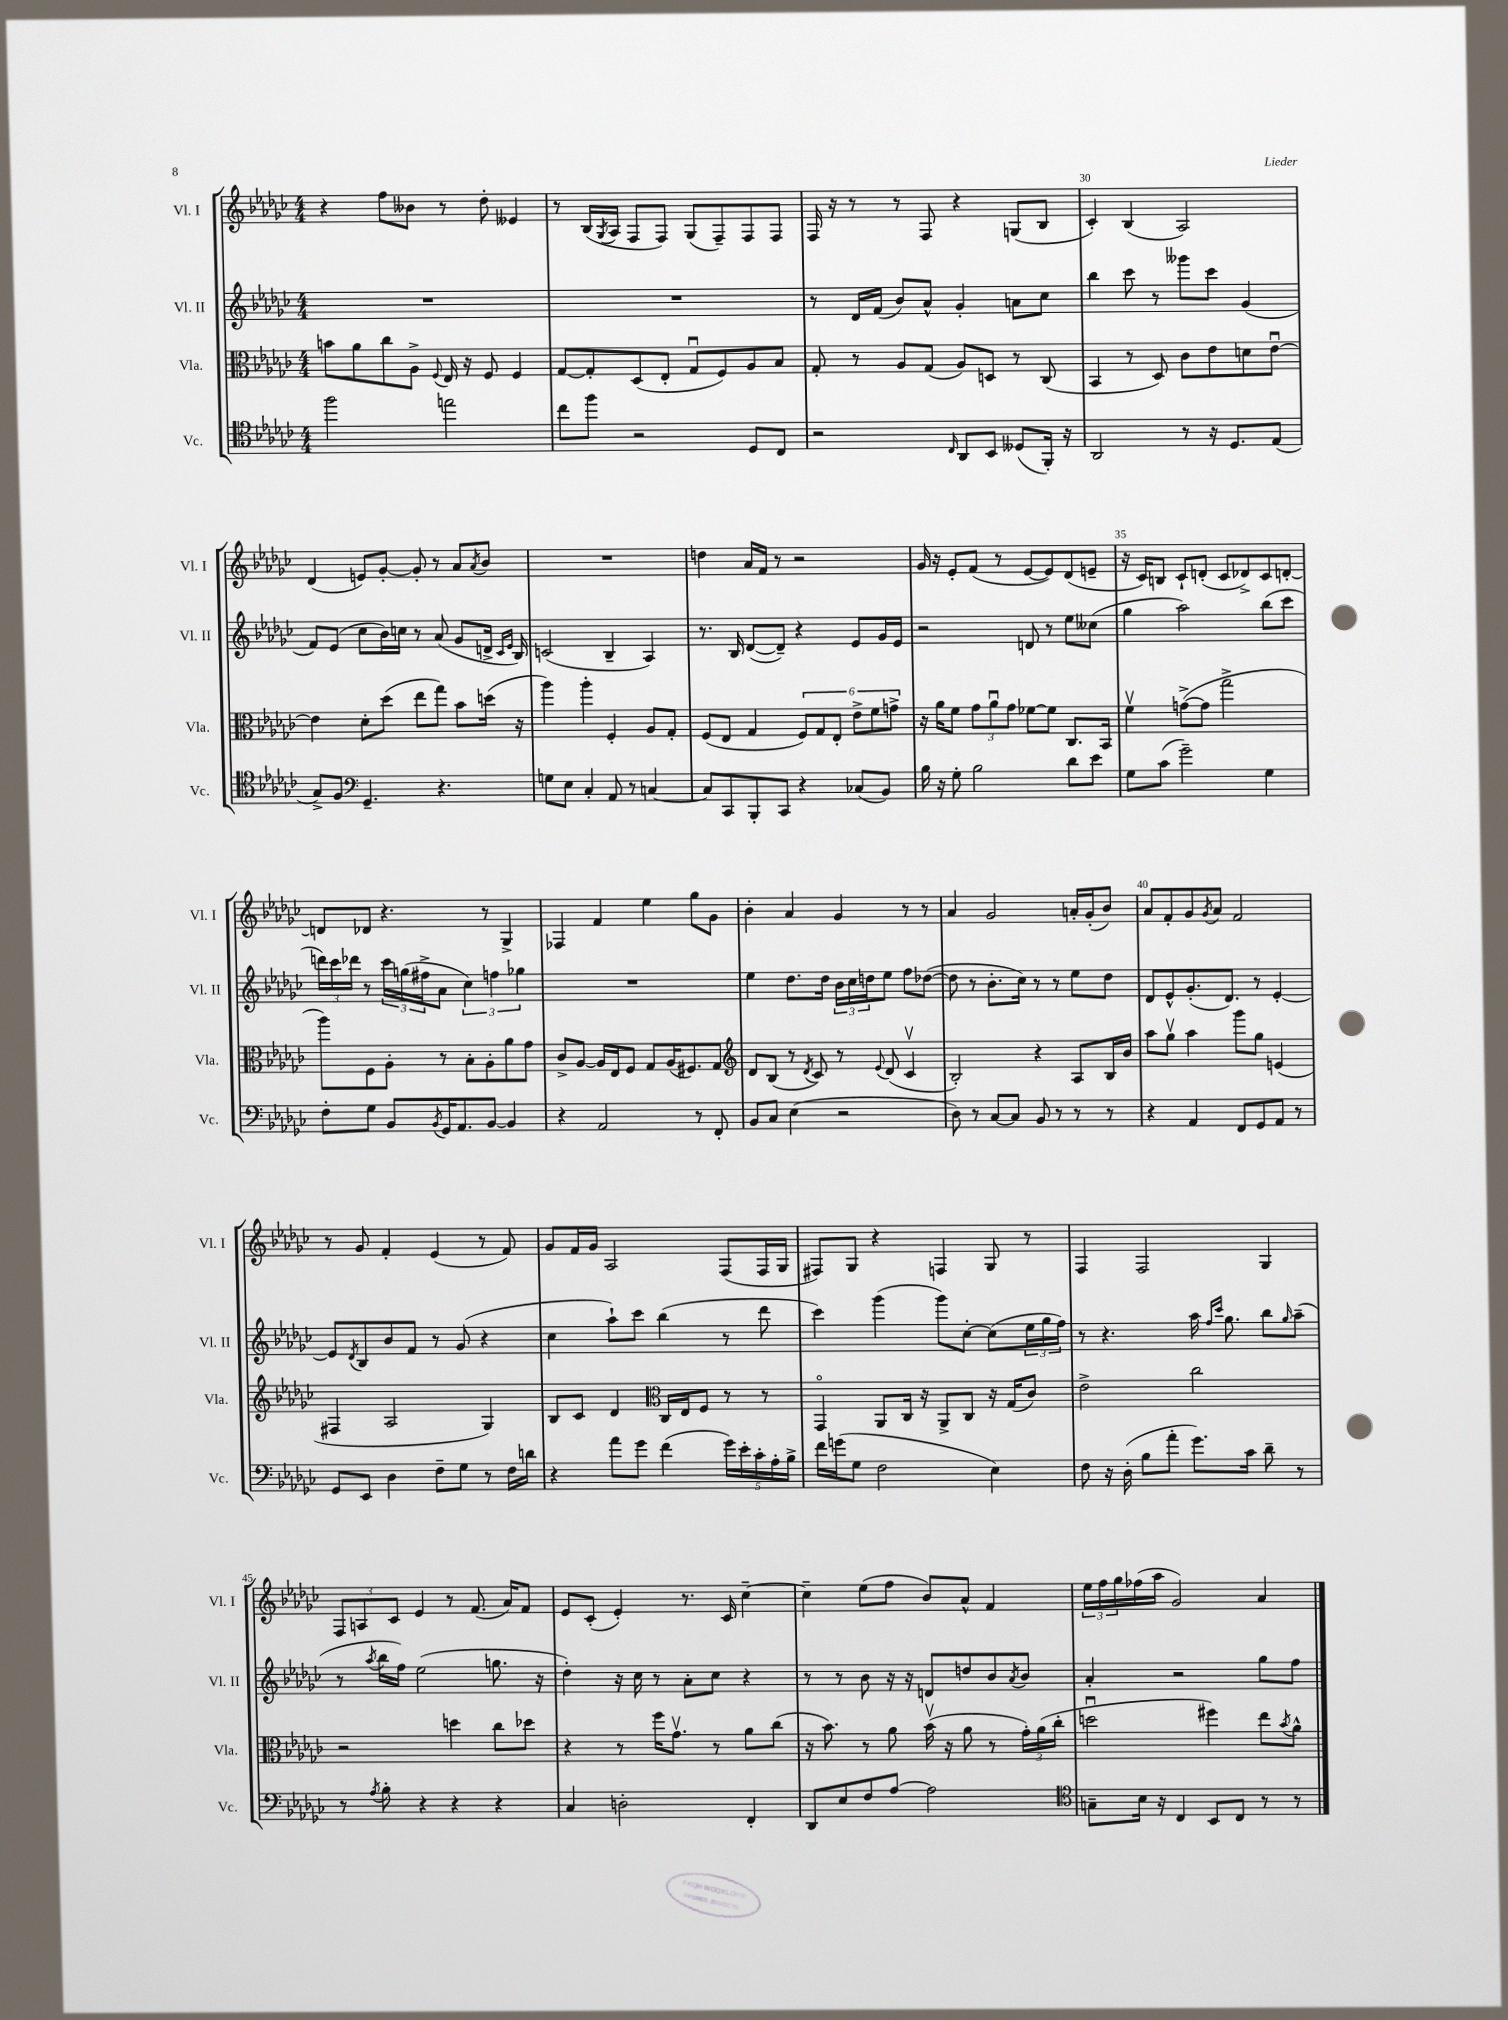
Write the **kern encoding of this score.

**kern	**kern	**kern	**kern
*part4	*part3	*part2	*part1
*staff4	*staff3	*staff2	*staff1
*I"Vc.	*I"Vla.	*I"Vl. II	*I"Vl. I
*I'Vc.	*I'Vla.	*I'Vl. II	*I'Vl. I
*clefC4	*clefC3	*clefG2	*clefG2
*k[b-e-a-d-g-c-]	*k[b-e-a-d-g-c-]	*k[b-e-a-d-g-c-]	*k[b-e-a-d-g-c-]
*M4/4	*M4/4	*M4/4	*M4/4
=27	=27	=27	=27
2ff\	8bn\L	1r	4r
.	8a-\	.	.
.	8cc-\	.	8ff\L
.	8A-^\J	.	8b--X\J
.	8qqF/	.	.
2een\	16E-/	.	8r
.	16r	.	.
.	8F/	.	8dd-'\
.	4F/	.	4e--X/
=28	=28	=28	=28
8cc-\L	[8G-/L	1r	8r
8ff\J	8G-'/]	.	(16B-/LL
.	.	.	8qG-/
.	.	.	16A-/JJ
2r	(8D-/	.	8F/L
.	8E-'/J	.	8F/J)
.	8G-u/L	.	(8G-/L
.	8F/)	.	8F~/)
8D-/L	8A-/	.	8F/
8C-/J	8B-/J	.	8F/J
=29	=29	=29	=29
2r	8G-'/	8r	16F/
.	.	.	16r
.	8r	16d-/LL	8r
.	.	(16f/JJ	.
.	8A-/L	8b-/L)	8r
.	(8G-/J	8a-^^/J	8F/
16qqC-/	.	.	.
8AA-/L	8A-/L)	4g-'/	4r
8BB-/J	8Dn/J	.	.
(8D--X/L	8r	8an\L	(8Gn/L
16FF'/Jk)	(8C-/	8cc-\J	8B-/J
16r	.	.	.
=30	=30	=30	=30
2AA-/	4BB-/	4bb-\	4c-'/)
.	8r	8ccc-\	(4B-/
.	8D-/)	8r	.
8r	8c-\L	8ggg--X\L	2A-/)
16r	8e-\	8ccc-\J	.
8.D-/L	.	.	.
.	8dn\	(4g-/	.
(8E-/J	[8e-u\J	.	.
!!LO:LB:g=z
=31	=31	=31	=31
8G-^/L)	4e-\]	8f/L)	(4d-/
8F/J	.	(8e-/J	.
*clefF4	*	*	*
4.GG-~/	8d-'\L	8cc-\L	8en/L)
.	(8dd-\J	16b-\L)	[8g-'/J
.	.	16ccn\JJ	.
.	8ee-\L	8r	8g-'/]
4.r	8gg-\J)	(8a-/	8r
.	8b-\L	8g-/L	8a-/L
.	.	.	8qa-/
.	(16ddn\Jk	16dn^/Jk	8b-/J
.	.	16qqc-/LL	.
.	.	16qqe-/JJ	.
.	16r	16B-/)	.
=32	=32	=32	=32
8Gn\L	4aa-\)	(2cn/	1r
8E-\J	.	.	.
4C-'/	4aa-'\	.	.
8AA-/	4F'/	4B-~/	.
8r	.	.	.
[4Cn/	8A-/L	4A-/)	.
.	8G-'/J	.	.
=33	=33	=33	=33
8C/L]	(8F/L	8.r	4ddn\
8CC-/	8E-/J	.	.
.	.	16B-/	.
8BBB-'/	4G-/	([8d-/L	16a-/LL
.	.	.	16f/JJ
8CC-/J	.	8d-~/J])	8r
4r	12F/L)	4r	2r
.	12G-/	.	.
.	12E-'/J	.	.
(8C-X/L	12e-^\L	8e-/L	.
.	12f\	.	.
8BB-/J)	.	16g-/L	.
.	12gn^\J	.	.
.	.	16e-/JJ	.
=34	=34	=34	=34
16B-\	16r	2r	16g-/
16r	16a-\KL	.	16r
8G-'\	8f\J	.	8e-'/L
2B-\	12g-\L	.	(8f/J
.	12a-u\	.	.
.	.	.	8r
.	12g-\J	.	.
.	[8f-X\L	8dn/	[8e-/L
.	8f-\J]	8r	8e-/])
8d-\L	8.C-/L	8ee-\L	(8d-/
8e-\J	.	(8cc--X\J	8en~/J
.	16BB-/Jk	.	.
=35	=35	=35	=35
8G-\L	4fv\	4gg-\	16r
.	.	.	16c-/KL)
(8c-\J	.	.	8Bn/J
2g-~\)	([8gn^\L	2aa-\)	8c-`/L
.	8g\J]	.	(8dn'/J
.	2gg-^\	.	8c-/L
.	.	.	8d-X^/)
4G-\	.	(8bb-\L	8c-/
.	.	8ccc-\J	[8dn'/J
!!LO:LB:g=z
=36	=36	=36	=36
8F'\L	8aa-\L)	24dddn\LL)	8dn/L]
.	.	24ccc-\	.
.	.	24ddd-X\JJ	.
8G-\J	8F\	8r	8d-X/J
8BB-/L	8A-'\J	24ccc-\LL	4.r
.	.	(24ggn\	.
.	.	24ff#X^\J	.
8qBB-/	.	.	.
16GG-/K	8r	8a-\J	.
8.AA-/	.	.	.
.	8B-'\L	6cc-\)	.
[8BB-/J	8A-'\	.	8r
.	.	6ffn\	.
4BB-/]	8a-\	.	4G-^/
.	.	6gg-X\	.
.	8g-\J	.	.
=37	=37	=37	=37
4r	8c-^/L	1r	4F-X/
.	[8A-/J	.	.
2AA-/	16A-/LL]	.	4f/
.	16E-/J	.	.
.	8F/J	.	.
.	8G-/L	.	4ee-\
.	(16A-/K	.	.
.	8.F#X/)	.	.
8r	.	.	8gg-\L
8FF'/	8G-/J	.	8g-\J
=38	=38	=38	=38
*	*clefG2	*	*
8BB-/L	8d-/L	4ee-\	4b-'\
8C-/J	(8B-/J	.	.
(4E-\	8r	8.dd-\L	4a-/
.	8qd-/	.	.
.	8c-/)	.	.
.	.	16dd-\Jk	.
2r	8r	24b-\LL	4g-/
.	.	24cc-\	.
.	.	24ddn\J	.
.	8qqe-/	.	.
.	(8d-/	8ee-\J	.
.	4c-v/	8ff\L	8r
.	.	([8dd-X\J	8r
=39	=39	=39	=39
8D-\)	2B-'/)	8dd-\]	4a-/
8r	.	8r	.
[8C-/L	.	8.b-'\L	2g-/
8C-/J]	.	.	.
.	.	16cc-\Jk)	.
8BB-/	4r	8r	.
8r	.	8r	.
8r	8A-/L	8ee-\L	16an'/LL
.	.	.	(16g-'/J
8r	16B-/L	8dd-\J	8b-/J)
.	16b-/JJ	.	.
=40	=40	=40	=40
4r	8aa-\L	8d-/L	8a-/L
.	8gg-v\J	8e-^^/	8f'/
4AA-/	4aa-\	(8.g-'/	8g-/
.	.	.	8qg-/
.	.	.	8a-/J
.	.	8.d-/J)	.
8FF/L	8ggg-\L	.	2f/
8GG-/	8gg-\J	8r	.
8AA-/J	(4en/	[4e-'/	.
8r	.	.	.
!!LO:LB:g=z
=41	=41	=41	=41
8GG-/L	4F#X/	8e-/L]	8r
.	.	8qd-/	.
8EE-/J	.	8B-/	8g-/
4D-\	2A-/	8b-/	4f'/
.	.	8f/J	.
8F~\L	.	8r	(4e-/
8G-\J	.	(8g-/	.
8r	4G-/)	4r	8r
16F\LL	.	.	8f/)
16dn\JJ	.	.	.
=42	=42	=42	=42
4r	8B-/L	4cc-\	8g-/L
.	8c-/J	.	16f/L
.	.	.	16g-/JJ
8a-\L	4d-/	8aa-`\L)	2A-/
8g-\J	.	8ccc-\J	.
*	*clefC3	*	*
(4f\	16C-/LL	(4bb-\	.
.	16E-/J	.	.
.	8F/J	.	.
20g-\LL)	8r	8r	(8F/L
20e-'\	.	.	.
20c-'\	.	.	.
.	8r	8ddd-\	16F/L
20A-'\	.	.	.
.	.	.	16G-/JJ
20B-^\JJ	.	.	.
=43	=43	=43	=43
16f\LL	4GG-/	4ccc-\)	8F#X/L)
(16gn\J	.	.	.
8G-\J	.	.	8G-/J
2F\	8AA-/L	(4ggg-\	4r
.	16C-/Jk	.	.
.	16r	.	.
.	8AA-^/L	8ggg-\L)	4Fn/
.	8C-/J	[8cc-'\J	.
4E-\)	16r	(8cc-\L]	8G-/
.	(16G-/KL	.	.
.	8c-/J)	24ee-\L	8r
.	.	24gg-\	.
.	.	24ff\JJ)	.
=44	=44	=44	=44
8F\	2e-^\	8r	4F/
16r	.	4.r	.
(16D-'\	.	.	.
8B-\L	.	.	2F/
8a-'\J	.	.	.
8.g-\L)	2cc-\	16aa-\	.
.	.	16qqff/LL	.
.	.	16qqccc-/JJ	.
.	.	8.gg-\	.
16c-\Jk	.	.	.
8d-~\	.	8bb-\L	4G-/
.	.	16qqgg-/	.
8r	.	(8aa-~\J	.
!!LO:LB:g=z
=45	=45	=45	=45
8r	2r	8r	12F/L
.	.	.	12An/
8qA-/	.	8qaa-/	.
8B-'\	.	16bb-\LL	.
.	.	.	12c-/J
.	.	16ff\JJ)	.
4r	.	(2ee-\	4e-/
4r	4ddn\	.	8r
.	.	.	(8.f/
4r	8cc-\L	8.ggn\	.
.	.	.	16a-/KL)
.	8dd-X\J	.	8f/J
.	.	16r	.
=46	=46	=46	=46
4C-/	4r	4dd-'\)	8e-/L
.	.	.	(8c-'/J
2Dn'\	8r	16r	4e-'/)
.	.	16cc-\	.
.	16ff\KL	8r	.
.	8.g-v\J	.	.
.	.	8a-'\L	8.r
.	8r	8cc-\J	.
.	.	.	16c-/
4FF'/	8a-\L	4r	[4cc-~\
.	(8cc-\J	.	.
=47	=47	=47	=47
8DD-/L	16r	8r	4cc-~\]
.	8.b-\)	.	.
8E-/	.	8r	.
8F/	8r	8b-\	(8ee-\L
[8A-/J	8a-\	16r	8ff\J
.	.	16r	.
2A-\]	(16b-v\	8dn/L	8b-/L)
.	16r	.	.
.	8a-\	8ddn/	8a-^^/J
.	8r	8b-/	4f/
.	.	8qa-/	.
.	24g-'\LL)	8b-/J	.
.	(24a-\	.	.
.	24cc-'\JJ	.	.
=48	=48	=48	=48
*clefC4	*	*	*
8Gn~\L	2ddnu\	4a-'/	24ee-\LL
.	.	.	24ff\
.	.	.	24gg-\
16B-\Jk	.	.	(16ff-X\
16r	.	.	16aa-\JJ
4C-/	.	2r	2g-/)
8BB-/L	4ff#X\)	.	.
8C-/J	.	.	.
8r	8ee-\L	8gg-\L	4a-/
.	8qb-/	.	.
8r	8a-^^\J	8ff\J	.
==	==	==	==
*-	*-	*-	*-
